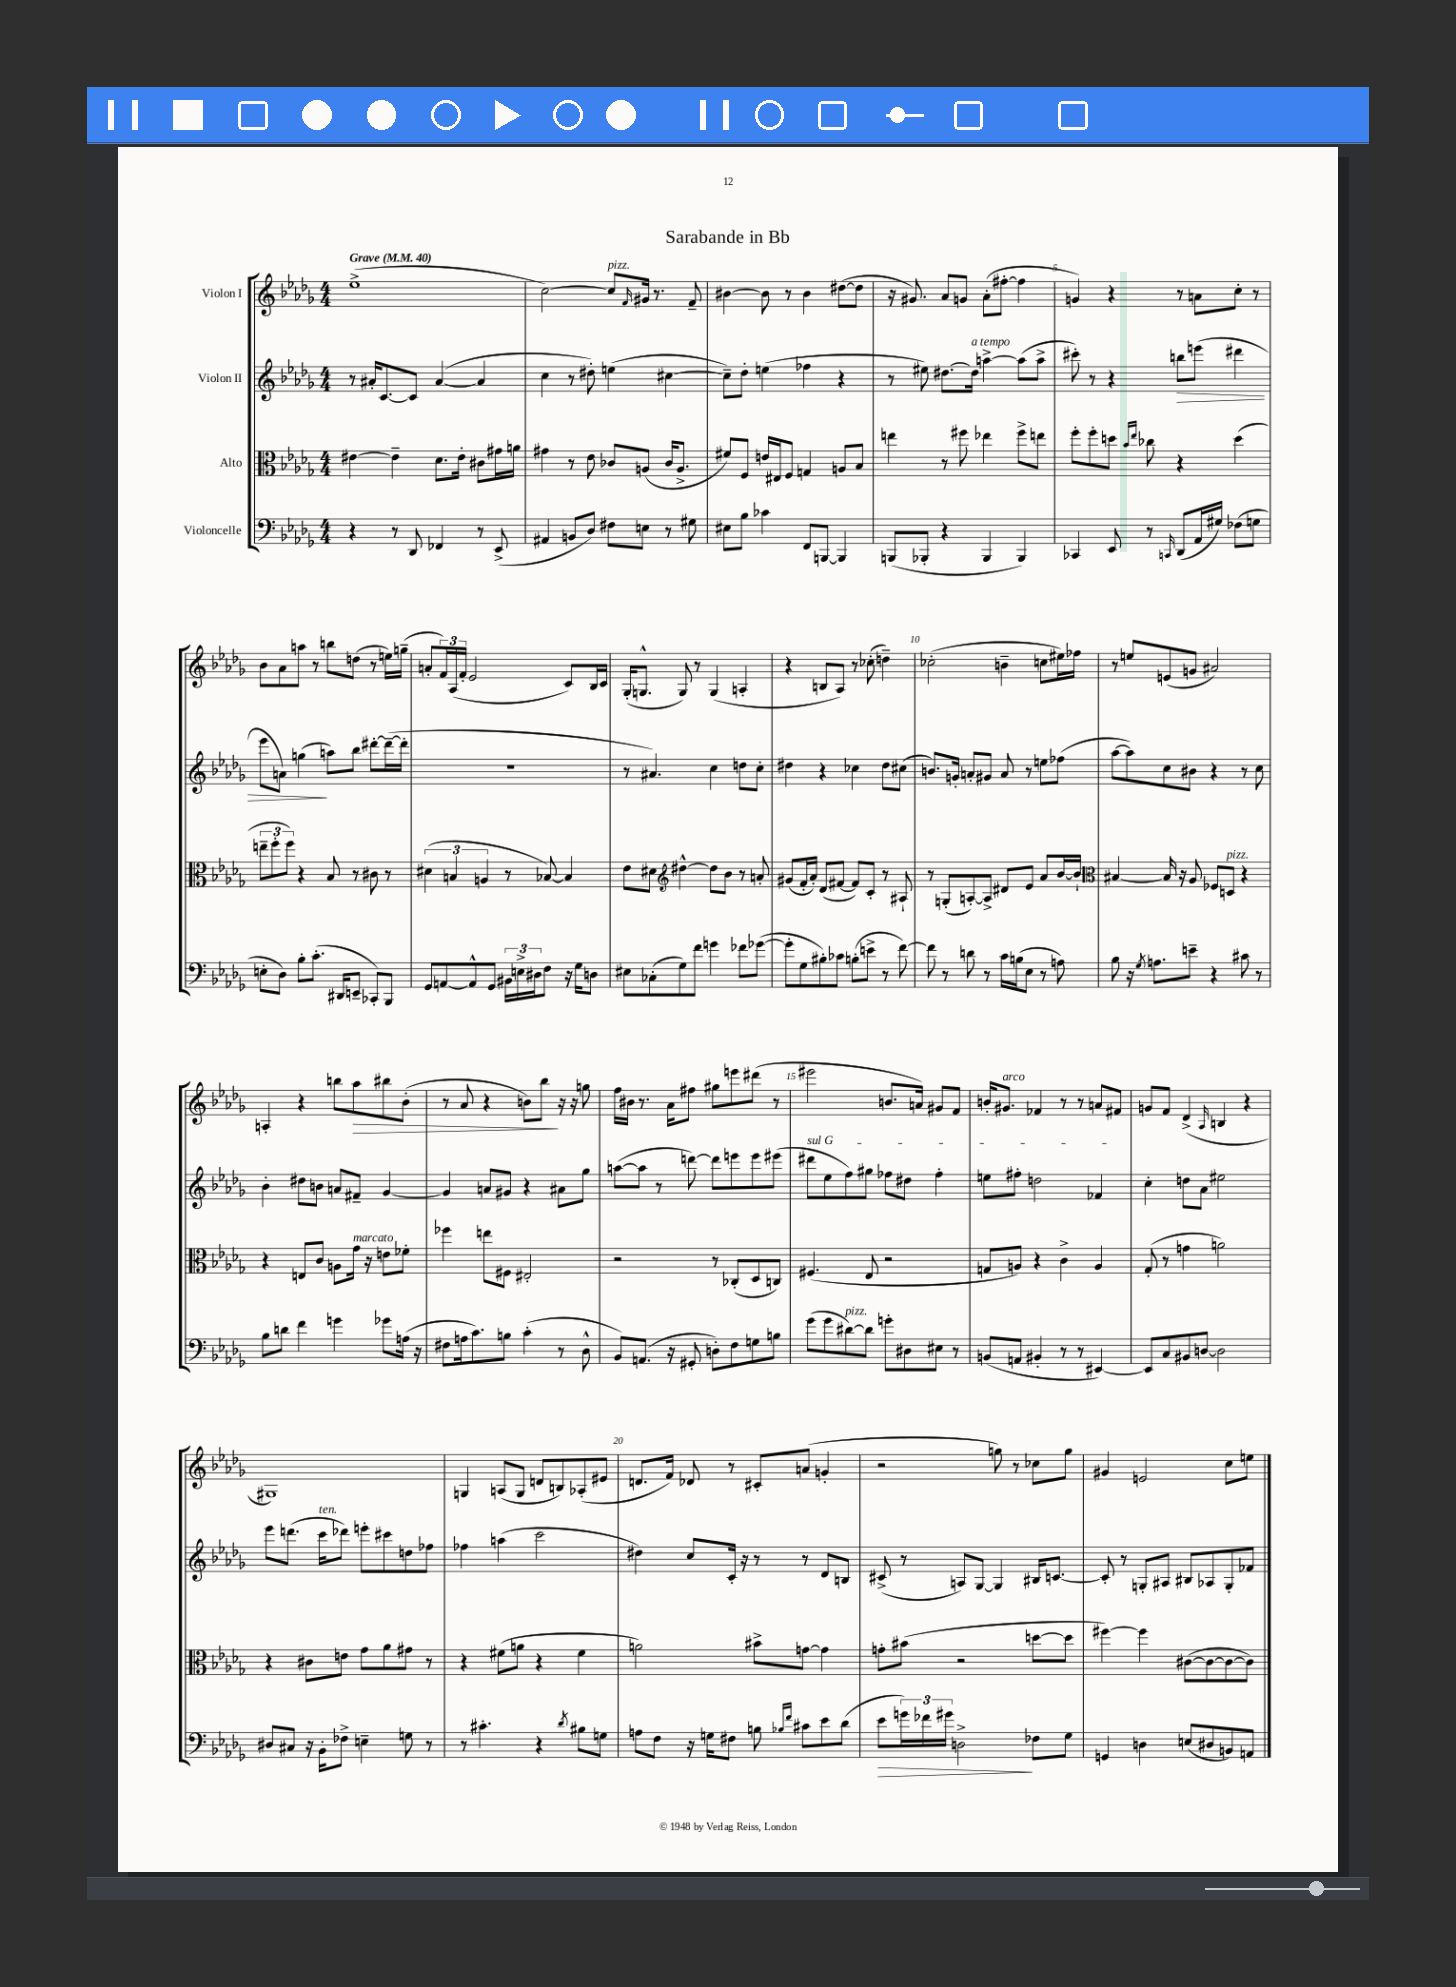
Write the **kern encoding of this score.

**kern	**kern	**kern	**kern
*staff4	*staff3	*staff2	*staff1
*clefF4	*clefC3	*clefG2	*clefG2
*k[b-e-a-d-g-]	*k[b-e-a-d-g-]	*k[b-e-a-d-g-]	*k[b-e-a-d-g-]
*M4/4	*M4/4	*M4/4	*M4/4
*MM40	*MM40	*MM40	*MM40
4r	[4e#\	8r	(1ee-^
.	.	16a#'/LK	.
.	.	[8.c/	.
8r	4e#~\]	.	.
8DD-/	.	8c/]J	.
4FF-/	8.d-\L	([4a#/	.
.	16e#'\Jk	.	.
8r	8c#\L	4a#/]	.
(8EE-^/	16g#\L	.	.
.	16a\JJ	.	.
=	=	=	=
4AA#/	4g#\	4cc\	[2cc\)
8BB/L	8r	8r	.
8D-/J)	8e-\	8dd#'\)	.
8F#\L	8c-/L	(4ee\	8cc/]L
.	.	.	16qqf/
8E\J	(8A/J	.	16g#/Jk
.	.	.	8.r
8r	16c-/LK	[4cc#\	.
.	8.A^/J	.	.
8G#\	.	.	8f~/
=	=	=	=
8E#\L	8f#/L)	8cc#~\]L)	[4b#\
8B-\J	8F/J	8dd-'\J	.
4c-\	16e/LL	(4ee\	8b#\]
.	16E#/J	.	.
.	8F/J	.	8r
8FF/L	4G/	4ff-\	4b#\
[8BBB/J	.	.	.
4BBB/]	8A/L	4r	([8dd#\L
.	8B-/J	.	8dd#\]J
=	=	=	=
(8BBB/L	4ee\	8r	16r
.	.	.	8.g#/)
8BBB-'/J	.	8ee#\)	.
4r	8r	[8.dd#\L	8a-/L
.	8ff#\	.	8g/J
.	.	16dd#\]Jk	.
4BBB-/	4ee-\	[4aa^\	(8a-'\L
.	.	.	[8ff#'\J
4BBB-/)	8ff#^\L	(8aa\]L	4ff#\]
.	8ee\J	8aa^\J	.
=	=	=	=
4CC-/	8ff'\L	8ccc#'\)	4g/)
.	8ff'\	8r	.
8EE-/	8dd\J	4r	4r
.	16qqb-/LL	.	.
.	16qqee-/JJ	.	.
8r	8cc-\	.	.
16qqCC/	.	.	.
(8DD-/L	4r	8bb\L	8r
16AA-/L	.	(8eee\J	8a\L
16G#/JJ)	.	.	.
(8F-\L	(4dd\	4ddd#\	8cc'\J
8G\J	.	.	8r
=	=	=	=
8E'\L	12ee~\L	8eee-\L	8b-\L
.	12ff'\	.	.
8D-\J)	.	8a\J)	8a-\
.	12ff\J)	.	.
8B-'\L	4r	(4gg\	8aa\J
(8.c'\J	.	.	8r
.	8B-/	8aa\L)	8bb\L
16DD#/LK	.	.	.
8EE~/J	8r	8bb-\J	(8dd\J
8CC-'/L)	8c#\	[8ddd#'\L	8r
8BBB-/J	8r	(16ddd#~\_L	16ee\LL)
.	.	16ddd#'\]JJ	(16gg~\JJ
=	=	=	=
8GG-/L	(6d#\	1r	8a'/L
[8AA/	.	.	24f/L)
.	6B/	.	(24A-/
.	.	.	24f'/JJ
8AA^^/]	.	.	2e-/
.	6A/	.	.
8GG-/J	.	.	.
24BB#\LL	8r	.	.
24E^\	.	.	.
24D#\J	.	.	.
8F\J	[8B-/)	.	.
16r	4B-/]	.	8c/L)
16G-\LK	.	.	.
8D\J	.	.	16B-/L
.	.	.	16c/JJ
=	=	=	=
8E#\L	8e-\L	8r	(16G-'/LK
.	.	.	8.G^^/J
(8C-'\	8d#\J	4.a#/)	.
*	*clefG2	*	*
8G-\)	[4dd#^^\	.	8G/)
8f\J	.	.	8r
4g\	8dd#\]L	4cc\	(4G/
.	8b-\J	.	.
8f-\L	8r	8dd\L	4A'/
([8g-\J	8a'/	8cc'\J	.
=	=	=	=
8g-'\]L	(8g#/L	4dd#\	4r
8G-\	16f'/L	.	.
.	16a-'/JJ)	.	.
8B#'\)	(8d-/L	4r	8B/L
8c-\J	[8f#/J	.	8A-/J)
(8B'\L	8f#/]L)	4cc-\	8r
8e^\J	8c'/J	.	(8cc-'\
8r	8r	8dd#\L	4dd~\)
[8f\)	8A#`/	(8cc#\J	.
=	=	=	=
8f\]	8r	8.b/L)	(2cc-'\
8r	(8G'/L	.	.
.	.	16g'/Jk	.
8d\	[8A'/)	8a'/L	.
8r	8A^/]J	8g#/J	.
16c\LL	8d#/L	8a/	4b~\
(16B\J	.	.	.
8E-\J	8e-/J	8r	.
8r	8a-/L	8ee\L	8cc\L
8A\)	[16b-/L	(8ff-\J	16ee#\L)
.	16b-`/]JJ	.	16ff-\JJ
=	=	=	=
*	*clefC3	*	*
8B-\	[4B#/	[8aa-\L	8r
16r	.	8aa-\])	8ee/L
8qG-/	.	.	.
8.A\L	.	.	.
.	16B#/]	8cc\	(8e/
.	16r	.	.
8e~\J	8A-/	8b#\J	8g/J
4r	8F-/L	4r	2a#/)
.	8D/J	.	.
8c#\	4r	8r	.
8r	.	8cc\	.
=	=	=	=
8B-\L	4r	4b-'\	4A'/
8d\J	.	.	.
4f\	8E/L	8dd#\L	4r
.	8c/J	8b\J	.
4g\	8A\L	8a/L	8bb\L
.	16g-\Jk	8f#~/J	8aa-\
.	16r	.	.
8g-\L	8e\L	[4g-/	8bb#\
(16A\Jk	8f-'\J	.	(8b-'\J
16r	.	.	.
=	=	=	=
8F#\L	4ff-\	4g-/]	8r
16A\k	.	.	8a-/
8.c\)	.	.	.
.	8ee\L	8a/L	4r
8B\J	8F#\J	8g#/J	.
(4c'\	2E#'/	4r	8b\L)
.	.	.	8bb-\J
8r	.	8a#\L	16r
.	.	.	16r
8D-^^\	.	8gg-\J	8gg\
=	=	=	=
8BB-/L)	2r	([8aa\L	16ff\LL
.	.	.	16b#\JJ
(8.AA/J	.	8aa\]J	8.r
.	.	8r	.
16r	.	.	16a-\LK
8GG#'/	.	[8ddd\)	8ff#\J
8D'\L)	8r	8ddd\]L	8gg#\L
8F\	(8C-'/L	8eee\	8eee\
8G\	8D-/	8eee\	(8ddd#\J
8B\J	8C/J)	(8eee#\J	8r
=	=	=	=
(8g-\L	(4.F#/	8ddd#\L	2eee#\
8g-\	.	8ee-\	.
[8d#\)	.	8ff\)	.
8d#\]J	8E-/	8gg#\J	.
8g'\L	2r	8ff-\L	8.b/L
8D#\	.	8dd#\J	.
.	.	.	16a/Jk)
8E#\J	.	4ff-'\	8g#/L
8r	.	.	8f/J
=	=	=	=
(8BB/L	8G/L	8ee\L	16b'/LK
.	.	.	8.g#/J
8AA/J	8A/J)	8ff#'\J	.
4BB#'/	4r	2dd\	4f-/
8r	4c^\	.	8r
8r	.	.	8r
[4EE#/)	4A/	4f-/	8a/L
.	.	.	8f#/J
=	=	=	=
8EE#/]L	(8G-'/	4cc'\	8g/L
8C/	8r	.	8f/J
8BB#/	4g\	8dd\L	(4d-^/
[8D/J	.	8a-\J	.
.	.	.	16qqA-/
2D\]	2a\)	2ee#\	4B/
.	.	.	4r
=	=	=	=
8D#/L	4r	8eee-\L	1G#)
8C#/J	.	(8.ddd\J	.
16r	8c#\L	.	.
16BB-'\LK	.	16ccc\LK	.
8F-^\J	8e\J	8ddd-\J)	.
4E~\	8g-\L	8eee'\L	.
.	8a-\	8ccc#\	.
8G\	8g#\J	8dd\	.
8r	8r	8ff-\J	.
=	=	=	=
8r	4r	4ff-\	4G/
4.c#'\	.	.	.
.	(8f#\L	(4aa\	(8A/L
.	8a\J	.	8G/J
4r	4r	2ccc\	8d/L
.	.	.	8B/)
8qd-/	.	.	.
8B#\L	4f#\	.	(8A-'/
8G\J	.	.	8e#/J
=	=	=	=
8A\L	2a\)	4dd#\)	8.d/L
8F\J	.	.	.
.	.	.	16f/Jk)
16r	.	8cc/L	8d-/
16G\LK	.	.	.
8F#\J	.	16c'/Jk	8r
.	.	16r	.
8B\	8b#^\L	8r	8c#'/L
16qqB-/LL	.	.	.
16qqf/JJ	.	.	.
8c#\L	[8g\J	8r	(8a/J
8e-\	4g\]	8d-/L	4g'/
(8d-\J	.	8B/J	.
=	=	=	=
8e-\L	8g'\L	(8c#^/	2r
24g\L)	(8b#\J	8r	.
24f-\	.	.	.
24g#\JJ	.	.	.
2D^\	2r	8A/L)	.
.	.	[8G-/J	.
.	.	4G-/]	8gg\)
.	.	.	8r
8F-\L	[8dd\L	16B#/LK	8cc-\L
.	.	[8.c/J	.
8G-\J	8dd\]J	.	8gg\J
=	=	=	=
4GG/	[4ff#\)	8c'/]	4g#/
.	.	8r	.
4D\	4ff#\]	8G'/L	2e/
.	.	8A#/J	.
(8E/L	([8c#\L	8B#/L	.
8D#/	8c#\_	8A-/	.
8BB/)	8c#\_	8G'/	8cc\L
8AA/J	8c#\]J)	8f-/J	8ee\J
==	==	==	==
*-	*-	*-	*-
